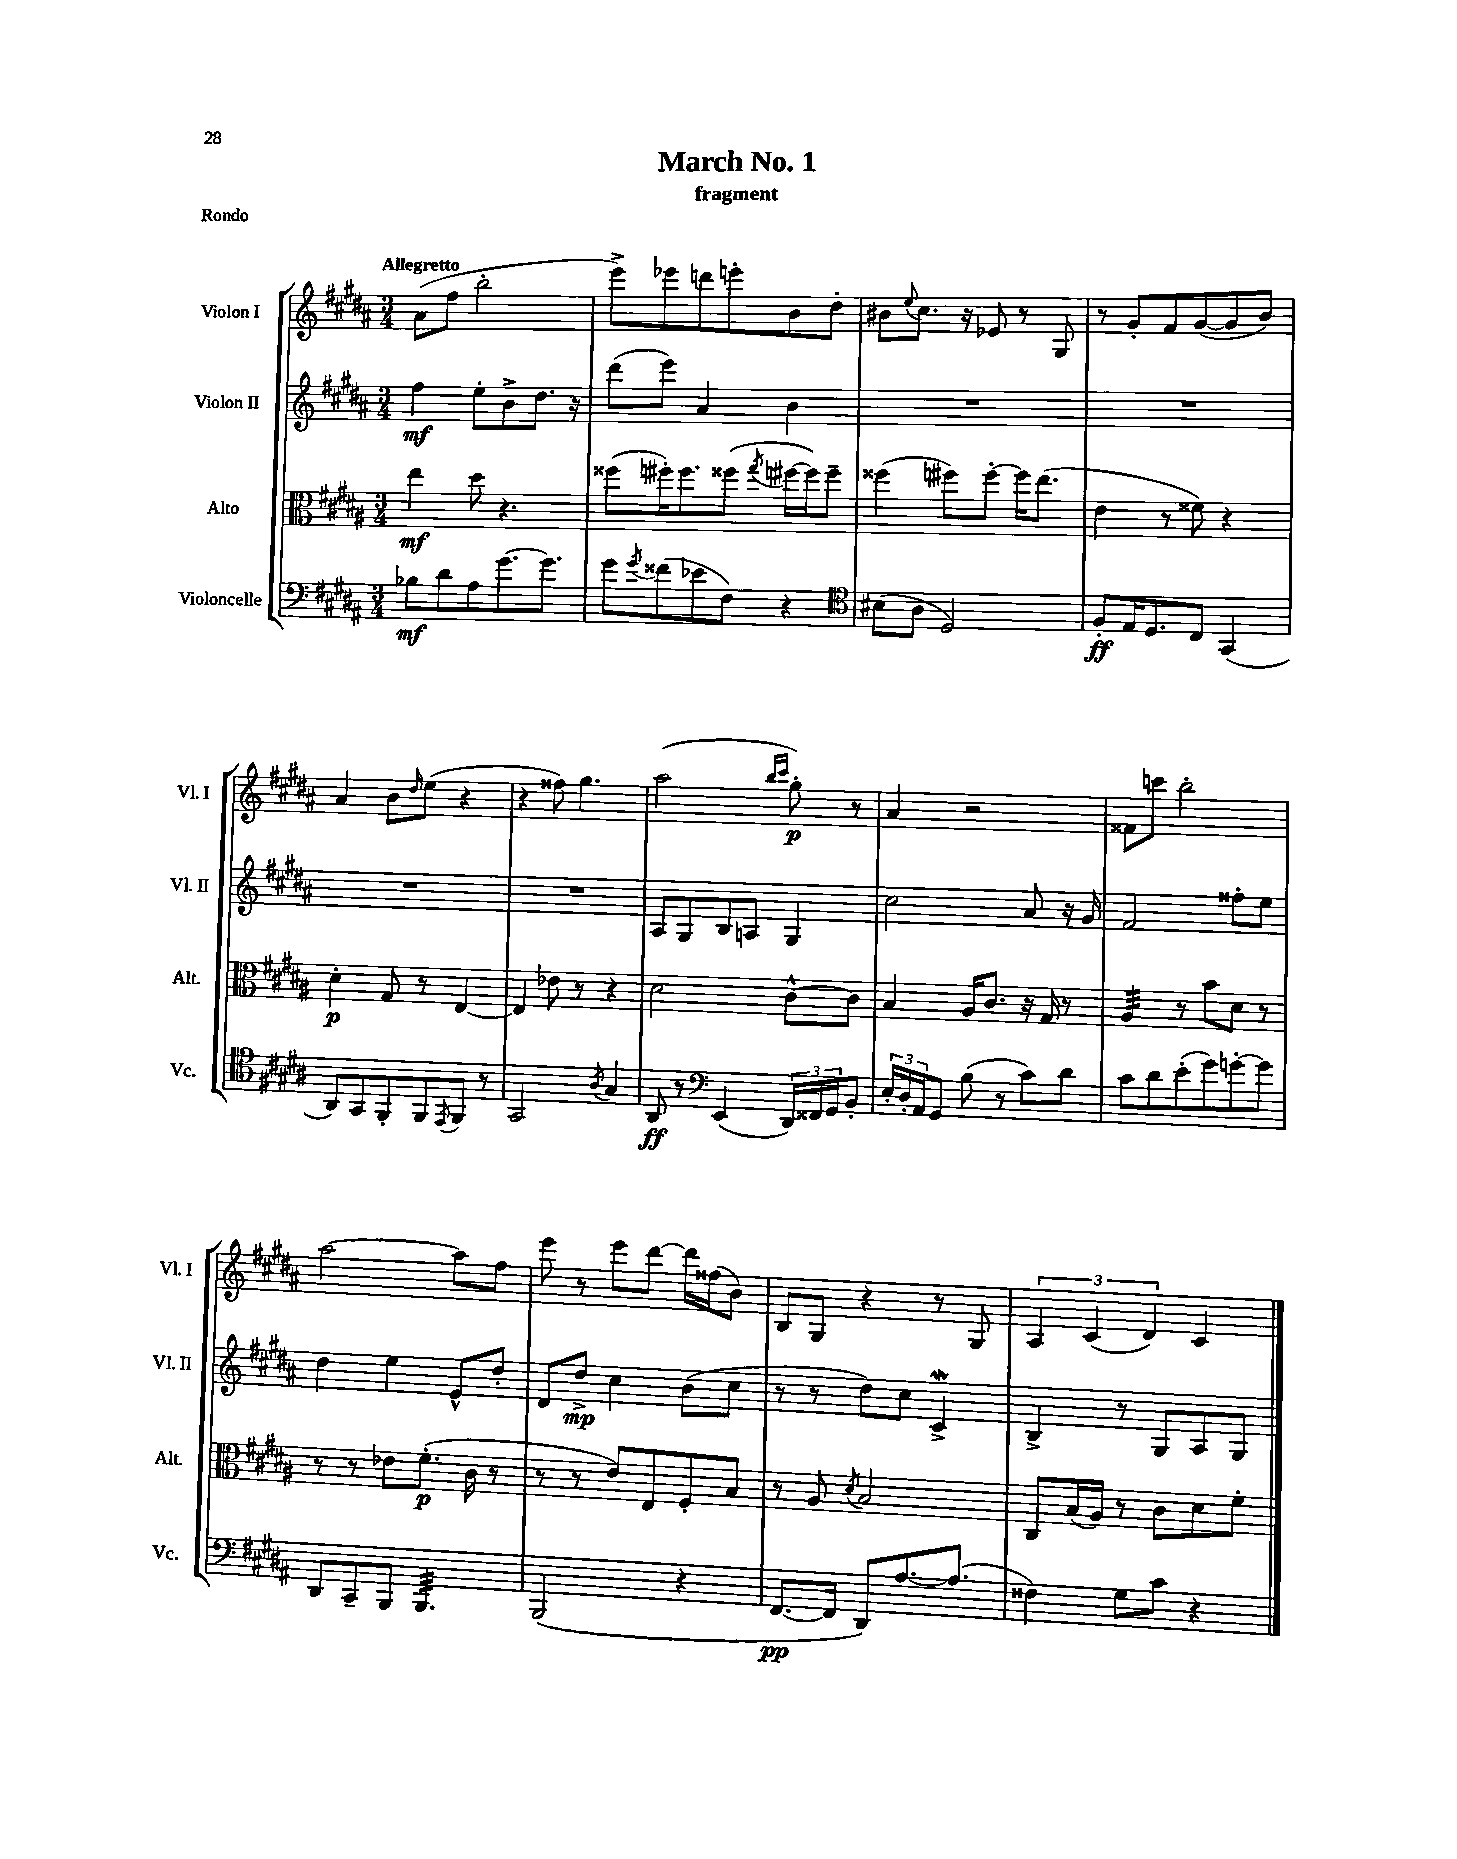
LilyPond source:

\header { title = "March No. 1" subtitle = "fragment" piece = "Rondo" }
<<
\new StaffGroup <<
\new Staff = "s0" \with { instrumentName = "Violon I" shortInstrumentName = "Vl. I" } {
    \clef treble \key b \major \numericTimeSignature \time 3/4 \tempo "Allegretto"
    ais'8( fis''8 b''2-. |
    e'''8->) ees'''8 d'''8 e'''8-. b'8 dis''8-. |
    bis'8 \appoggiatura { e''8 } cis''8. r16 ees'8 r8 gis8 |
    r8 gis'8-. fis'8 gis'8~( gis'8 b'8) |
    ais'4 b'8 \grace { dis''16 } e''8( r4 |
    r4 fisis''8) gis''4. |
    ais''2( \grace { b''16 cis'''16 } gis''8-.\p) r8 |
    ais'4 r2 |
    fisis'8 c'''8 b''2-. |
    ais''2~ ais''8 fis''8 |
    e'''8 r8 e'''8 dis'''8~ dis'''16 fisis''16( b'8) |
    b8 gis8 r4 r8 gis8 |
    \tuplet 3/2 { ais4 cis'4( dis'4) } cis'4 \bar "|." |
}
\new Staff = "s1" \with { instrumentName = "Violon II" shortInstrumentName = "Vl. II" } {
    \clef treble \key b \major \numericTimeSignature \time 3/4
    fis''4\mf e''8-. b'8-> dis''8. r16 |
    dis'''8( e'''8) ais'4 b'4 |
    R2. |
    R2. |
    R2. |
    R2. |
    ais8 gis8 b8 a8 gis4 |
    cis''2 ais'8 r16 gis'16 |
    fis'2 fisis''8-. e''8 |
    dis''4 e''4 e'8-^ dis''8-. |
    dis'8 dis''8->\mp cis''4 b'8( cis''8 |
    r8 r8 dis''8) cis''8 cis'4->\mordent |
    b4-> r8 gis8 ais8 gis8 \bar "|." |
}
\new Staff = "s2" \with { instrumentName = "Alto" shortInstrumentName = "Alt." } {
    \clef alto \key b \major \numericTimeSignature \time 3/4
    e''4\mf dis''8 r4. |
    fisis''8( fis''16-.) fis''8. fisis''8( \acciaccatura { gis''8 } fis''16~ fis''16) fis''8-- |
    fisis''4( fis''8) fis''8~-. fis''16 e''8.( |
    e'4 r8 fisis'8) r4 |
    dis'4-.\p gis8 r8 e4~ |
    e4 ees'8 r8 r4 |
    dis'2 cis'8~-^ cis'8 |
    b4 ais16 cis'8. r16 gis16 r8 |
    ais4:32 r8 b'8 dis'8 r8 |
    r8 r8 ees'8 fis'8.-.\p( cis'16 r8 |
    r8 r8 e'8) e8 fis8-. b8 |
    r8 ais8 \acciaccatura { dis'8 } b2 |
    cis8 b16( ais16) r8 cis'8 dis'8 fis'8-. \bar "|." |
}
\new Staff = "s3" \with { instrumentName = "Violoncelle" shortInstrumentName = "Vc." } {
    \clef bass \key b \major \numericTimeSignature \time 3/4
    bes8\mf dis'8 ais8 gis'8.~ gis'8. |
    gis'8 \acciaccatura { gis'8 } fisis'8( ees'8 fis8) r4 |
    \clef tenor bis8( ais8 dis2) |
    fis8-.\ff e16 dis8. cis8 gis,4( |
    ais,8) gis,8 fis,8-. fis,8 \acciaccatura { e,8 } fis,8 r8 |
    gis,2 \acciaccatura { ais8 } gis4 |
    ais,8\ff r8 \clef bass e,4( \tuplet 3/2 { dis,16) fisis,16 gis,16 } b,8-. |
    \tuplet 3/2 { e16-. dis16-. ais,16 } gis,8 b8( r8 cis'8) dis'8 |
    cis'8 dis'8 e'8-.( gis'8) g'8~-. g'8 |
    dis,8 cis,8-- b,,8 b,,4.:32 |
    b,,2( r4 |
    fis,8.~\pp fis,16 dis,8) ais8.~ ais8.( |
    fisis4) gis8 cis'8 r4 \bar "|." |
}
>>
>>
\layout { \context { \Score \remove "Bar_number_engraver" } }
